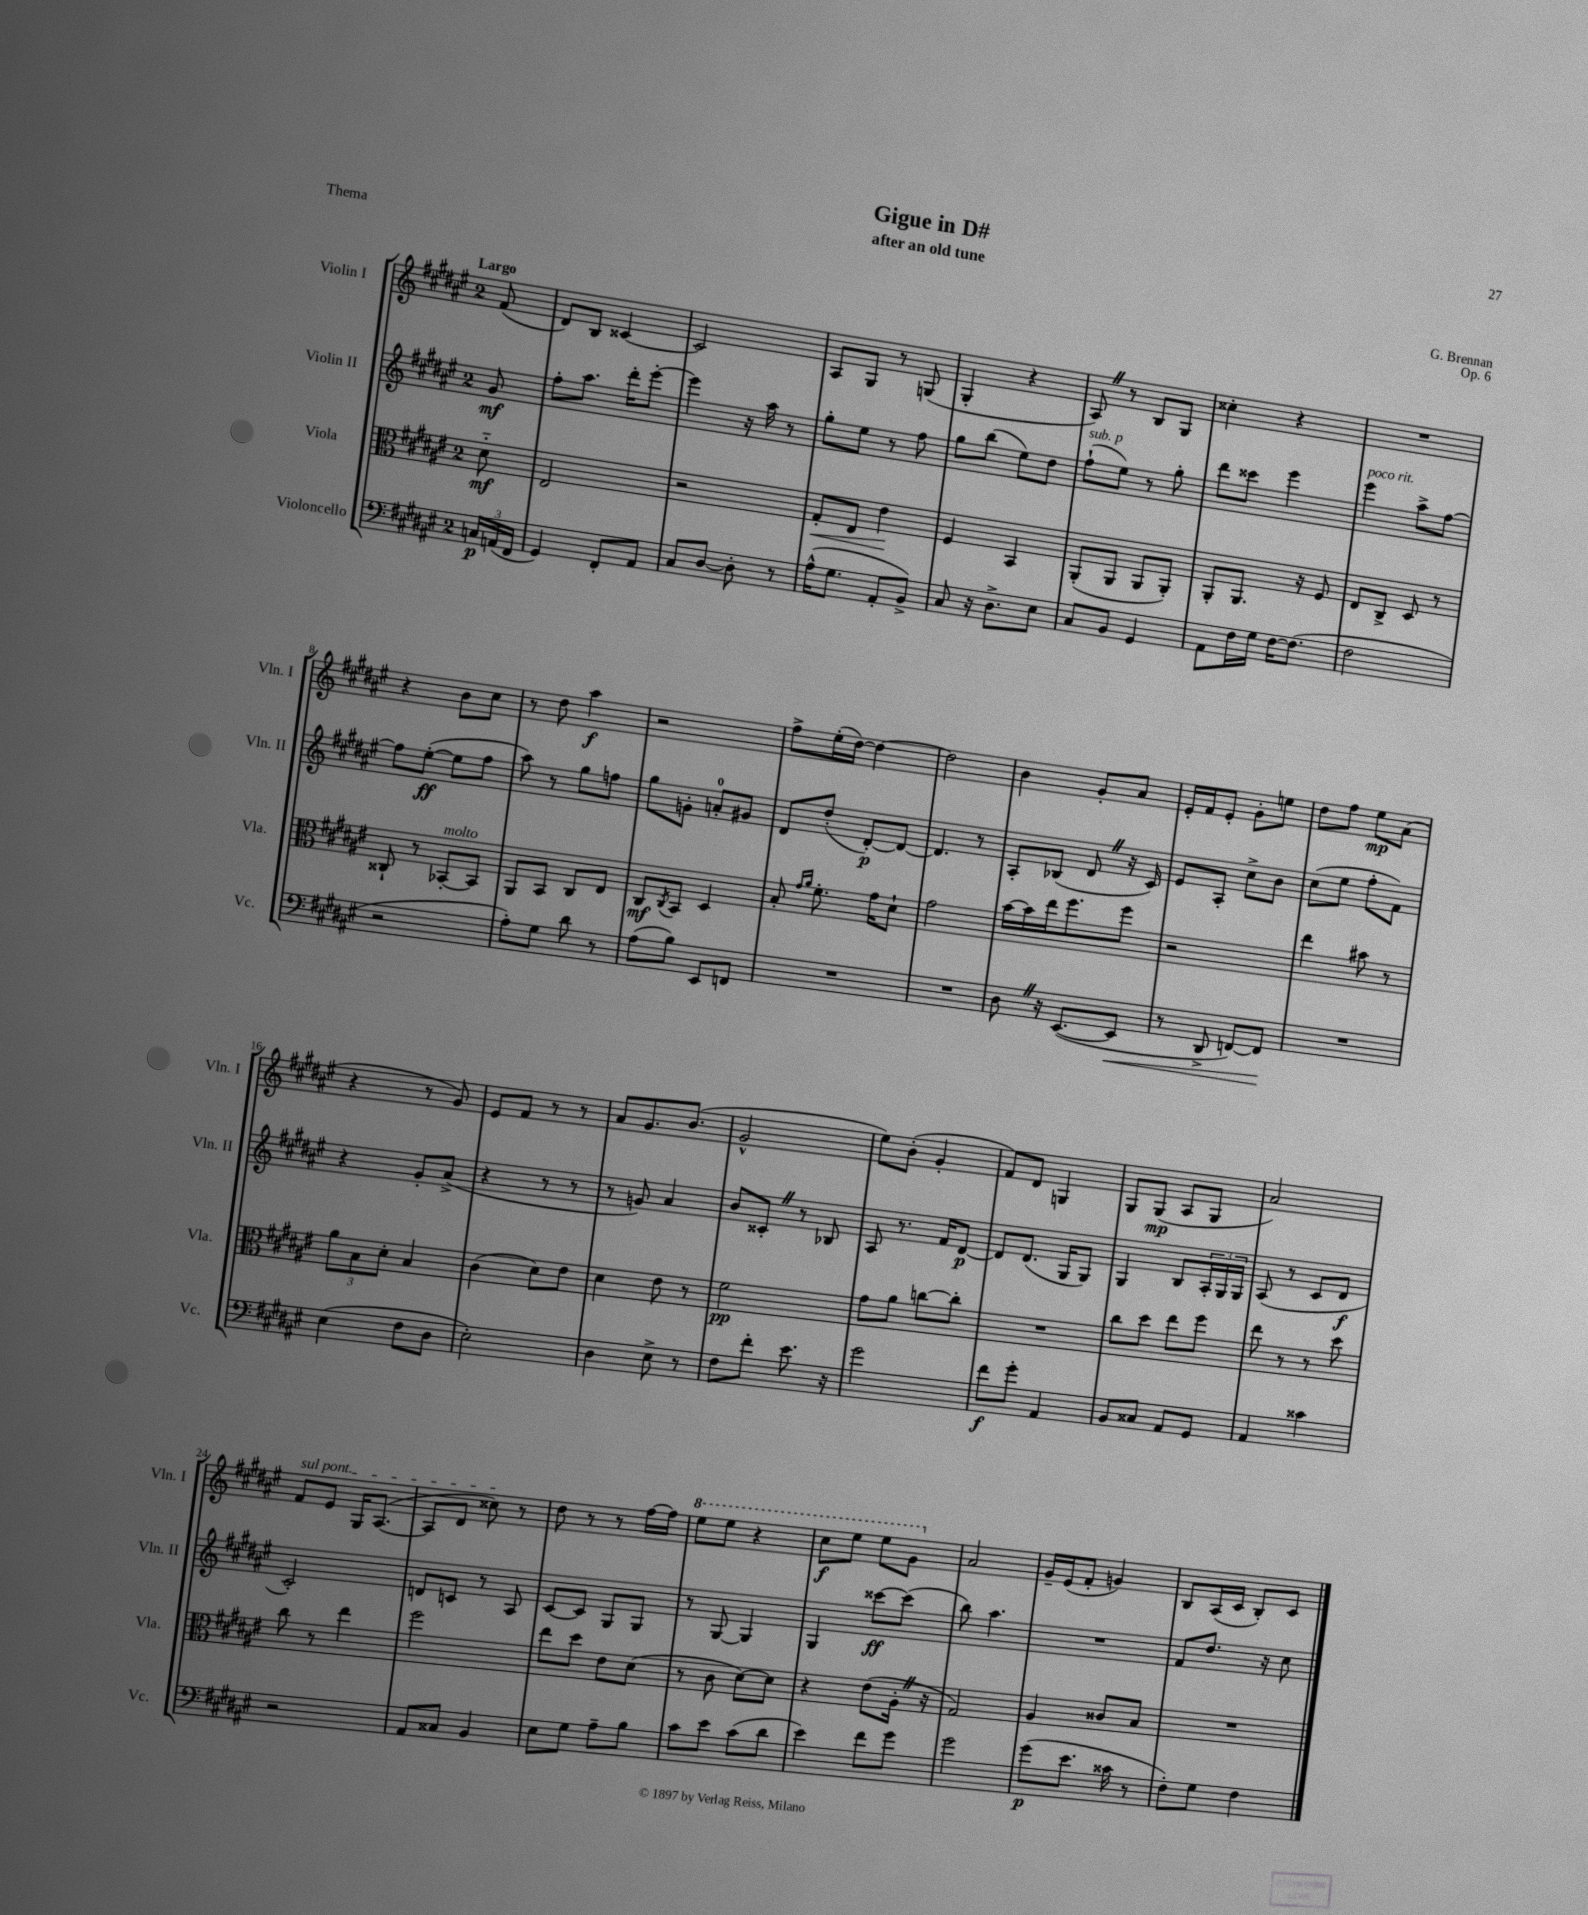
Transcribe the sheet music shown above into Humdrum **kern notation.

**kern	**kern	**kern	**kern
*staff4	*staff3	*staff2	*staff1
*clefF4	*clefC3	*clefG2	*clefG2
*k[f#c#g#d#a#e#]	*k[f#c#g#d#a#e#]	*k[f#c#g#d#a#e#]	*k[f#c#g#d#a#e#]
*M2/4	*M2/4	*M2/4	*M2/4
24C/LL	8d#'~\	8g#/	(8f#/
(24AA/	.	.	.
24FF#/JJ	.	.	.
=	=	=	=
4GG#/)	2E#/	8ff#'\L	8d#/L)
.	.	8.aa#\J	8B/J
8FF#'/L	.	.	[4c##/
.	.	16ddd#'\LK	.
8AA#/J	.	[8eee#'\J	.
=	=	=	=
8C#/L	2r	4eee#\]	2c##/]
[8D#/J	.	.	.
8D#'\]	.	16r	.
.	.	16aa#\	.
8r	.	8r	.
=	=	=	=
(16A#^^\LK	8G#'/L	8gg#'\L	8A#/L
8.G#\J	.	.	.
.	8E#/J	8ee#\J	8G#/J
8AA#'/L	4e#\	8r	8r
8BB^/J)	.	8ff#\	(8G/
=	=	=	=
8C#/	4F#/	8gg#\L	4G#'/
16r	.	(8bb\J	.
8.D#^\L	.	.	.
.	4BB/	8ee#\L)	4r
8E#\J	.	8dd#\J	.
=	=	=	=
8C#/L	(8AA#'/L	(8ff#`\L	8A#/)
8BB/J	8AA#/J	8ee#\J)	8r
4GG#/	8AA#/L	8r	8B/L
.	8AA#'/J)	8gg#'\	8G#/J
=	=	=	=
8AA#\L	8AA#'/L	8ddd#\L	4cc##'\
16F#\L	8.AA#/J	8ccc##\J	.
16G#\JJ	.	.	.
[16F#\LK	.	4eee#\	4r
(8.F#\]J	16r	.	.
.	8F#/	.	.
=	=	=	=
2F#\	8E#/L	4eee#\	2r
.	8C#^/J	.	.
.	8D#/	8aa#^\L	.
.	8r	[8ff#\J	.
=	=	=	=
2r	8C##`/	8ff#\]L	4r
.	8r	([8ee#'\J	.
.	[8BB-'/L	8ee#\]L	8b\L
.	8BB-/]J	8ff#\J	8cc#\J
=	=	=	=
8A#'\L)	8AA#/L	8aa#\)	8r
8G#\J	8BB/J	8r	8dd#\
8d#\	8C#/L	8gg#\L	4aa#\
8r	8E#/J	8ff\J	.
=	=	=	=
(8A#\L	8C#/L	8gg#\L	2r
.	8qC#/	.	.
8B\J)	8BB/J	8g'\J	.
8EE#/L	4D#/	8a'/L	.
8FF/J	.	8g#/J	.
=	=	=	=
2r	8B'/	8d#/L	8ff#^\L
.	16qqg#/LL	.	.
.	16qqa#/JJ	.	.
.	8.f#'\	(8dd#'/J	(16ee#'\L
.	.	.	[16dd#\JJ)
.	.	[8d#'/L)	4dd#\_
.	16g#\LK	.	.
.	8d#`\J	8d#/_J	.
=	=	=	=
2r	2g#\	4.d#/]	2dd#\]
.	.	8r	.
=	=	=	=
8D#\	[16b\LL	8A#'/L	4b\
.	16b\]	.	.
16r	16ee#\J	(8B-/J	.
([8.EE#/L	8.ff#\	.	.
.	.	8d#/	8g#'/L
8EE#/]J	8ff#\J	16r	8a#/J
.	.	16c#/)	.
=	=	=	=
8r	2r	8e#/L	16e#'/LL
.	.	.	16f#/J
8DD#^/	.	8A#'/J	8e#'/J
[8FF/L)	.	8cc#^\L	8g#'\L
8FF/]J	.	8b\J	8ee\J
=	=	=	=
2r	4ee#\	(8cc#\L	8dd#\L
.	.	8ee#\J	8ff#\J
.	8b#\	8ff#'\L	8ee#\L
.	8r	8f#\J)	(8a#\J
=	=	=	=
(4E#\	12a#\L	4r	4r
.	12B\	.	.
.	12d#'\J	.	.
8F#\L	4B/	8g#'/L	8r
8D#\J	.	(8a#^/J	8g#/)
=	=	=	=
2E#'\)	(4c#\	4r	8e#/L
.	.	.	8f#/J
.	8d#\L)	8r	8r
.	8e#\J	8r	8r
=	=	=	=
4D#\	4d#\	8r	8a#/L
.	.	8g/)	8.g#/
8E#^\	8e#\	4a#/	.
.	.	.	(8.b/J
8r	8r	.	.
=	=	=	=
8F#\L	2f#\	8b/L	2g#^^/
8f#'\J	.	8c##'/J	.
8.e#\	.	8r	.
.	.	8B-/	.
16r	.	.	.
=	=	=	=
2g#\	8g#\L	8A#/	8ee#\L)
.	8a#\J	8.r	(8b'\J
.	[8cc\L	.	4g#'/
.	.	16f#/LK	.
.	8cc'\]J	[8d#/J	.
=	=	=	=
8f#\L	2r	8d#/]L	8f#/L)
8g#'\J	.	(8.d#/J	8d#/J
4AA#/	.	.	4G/
.	.	16G#/LK	.
.	.	8G#/J)	.
=	=	=	=
8BB/L	8cc#\L	4G#/	8G#/L
8C##/J	8dd#\J	.	(8G#/J
8AA#/L	8ee#\L	8B/L	8A#/L
8GG#/J	8ff#\J	24A#'/L	8G#/J
.	.	24G#/	.
.	.	24G#/JJ	.
=	=	=	=
4AA#/	8ee#\	(8A#/	2a#/)
.	8r	8r	.
4c##\	8r	8c#/L	.
.	8dd#\	8d#/J	.
=	=	=	=
2r	8cc#\	2c#'/)	8f#/L
.	8r	.	8e#/J
.	4ee#\	.	16G#/LK
.	.	.	([8.A#/J
=	=	=	=
8AA#/L	2ff#\	8d/L	8A#/]L
8C##/J	.	8c/J	8d#/J
4BB/	.	8r	8cc##\)
.	.	8A#/	8r
=	=	=	=
8E#\L	8ee#\L	[8c#/L	8dd#\
8G#\J	8dd#\J	8c#/]J	8r
8A#~\L	8e#\L	8G#/L	8r
8B\J	(8d#\J	8G#/J	[16ff#\LL
.	.	.	16ff#\]JJ
=	=	=	=
8c#\L	8r	8r	8eee#\L
8e#\J	8c#\	[8G#/	8eee#\J
(8c#\L	[8d#\L)	4G#/]	4r
8d#\J	8d#\]J	.	.
=	=	=	=
4e#\)	4r	4G#/	8ccc#\L
.	.	.	8eee#\J
8f#\L	(8e#\L	[8ccc##\L	8eee#\L
8g#\J	16A#'\Jk	(8ccc##\]J	8gg#\J
.	16r	.	.
=	=	=	=
2g#\	2G#/)	8bb\)	2a#/
.	.	4.aa#\	.
=	=	=	=
(8g#\L	4A#/	2r	16g#~/LL
.	.	.	(16e#/J
8.e#\J	.	.	8f#'/J
.	8c##/L	.	4g/)
16c##\	.	.	.
8r	8B/J	.	.
=	=	=	=
8F#'\L)	2r	8f#/L	8B/L
8G#\J	.	8.dd#/J	(16A#/L
.	.	.	16c#/JJ
4F#\	.	.	8B'/L)
.	.	16r	.
.	.	8cc#\	8c#/J
==	==	==	==
*-	*-	*-	*-
